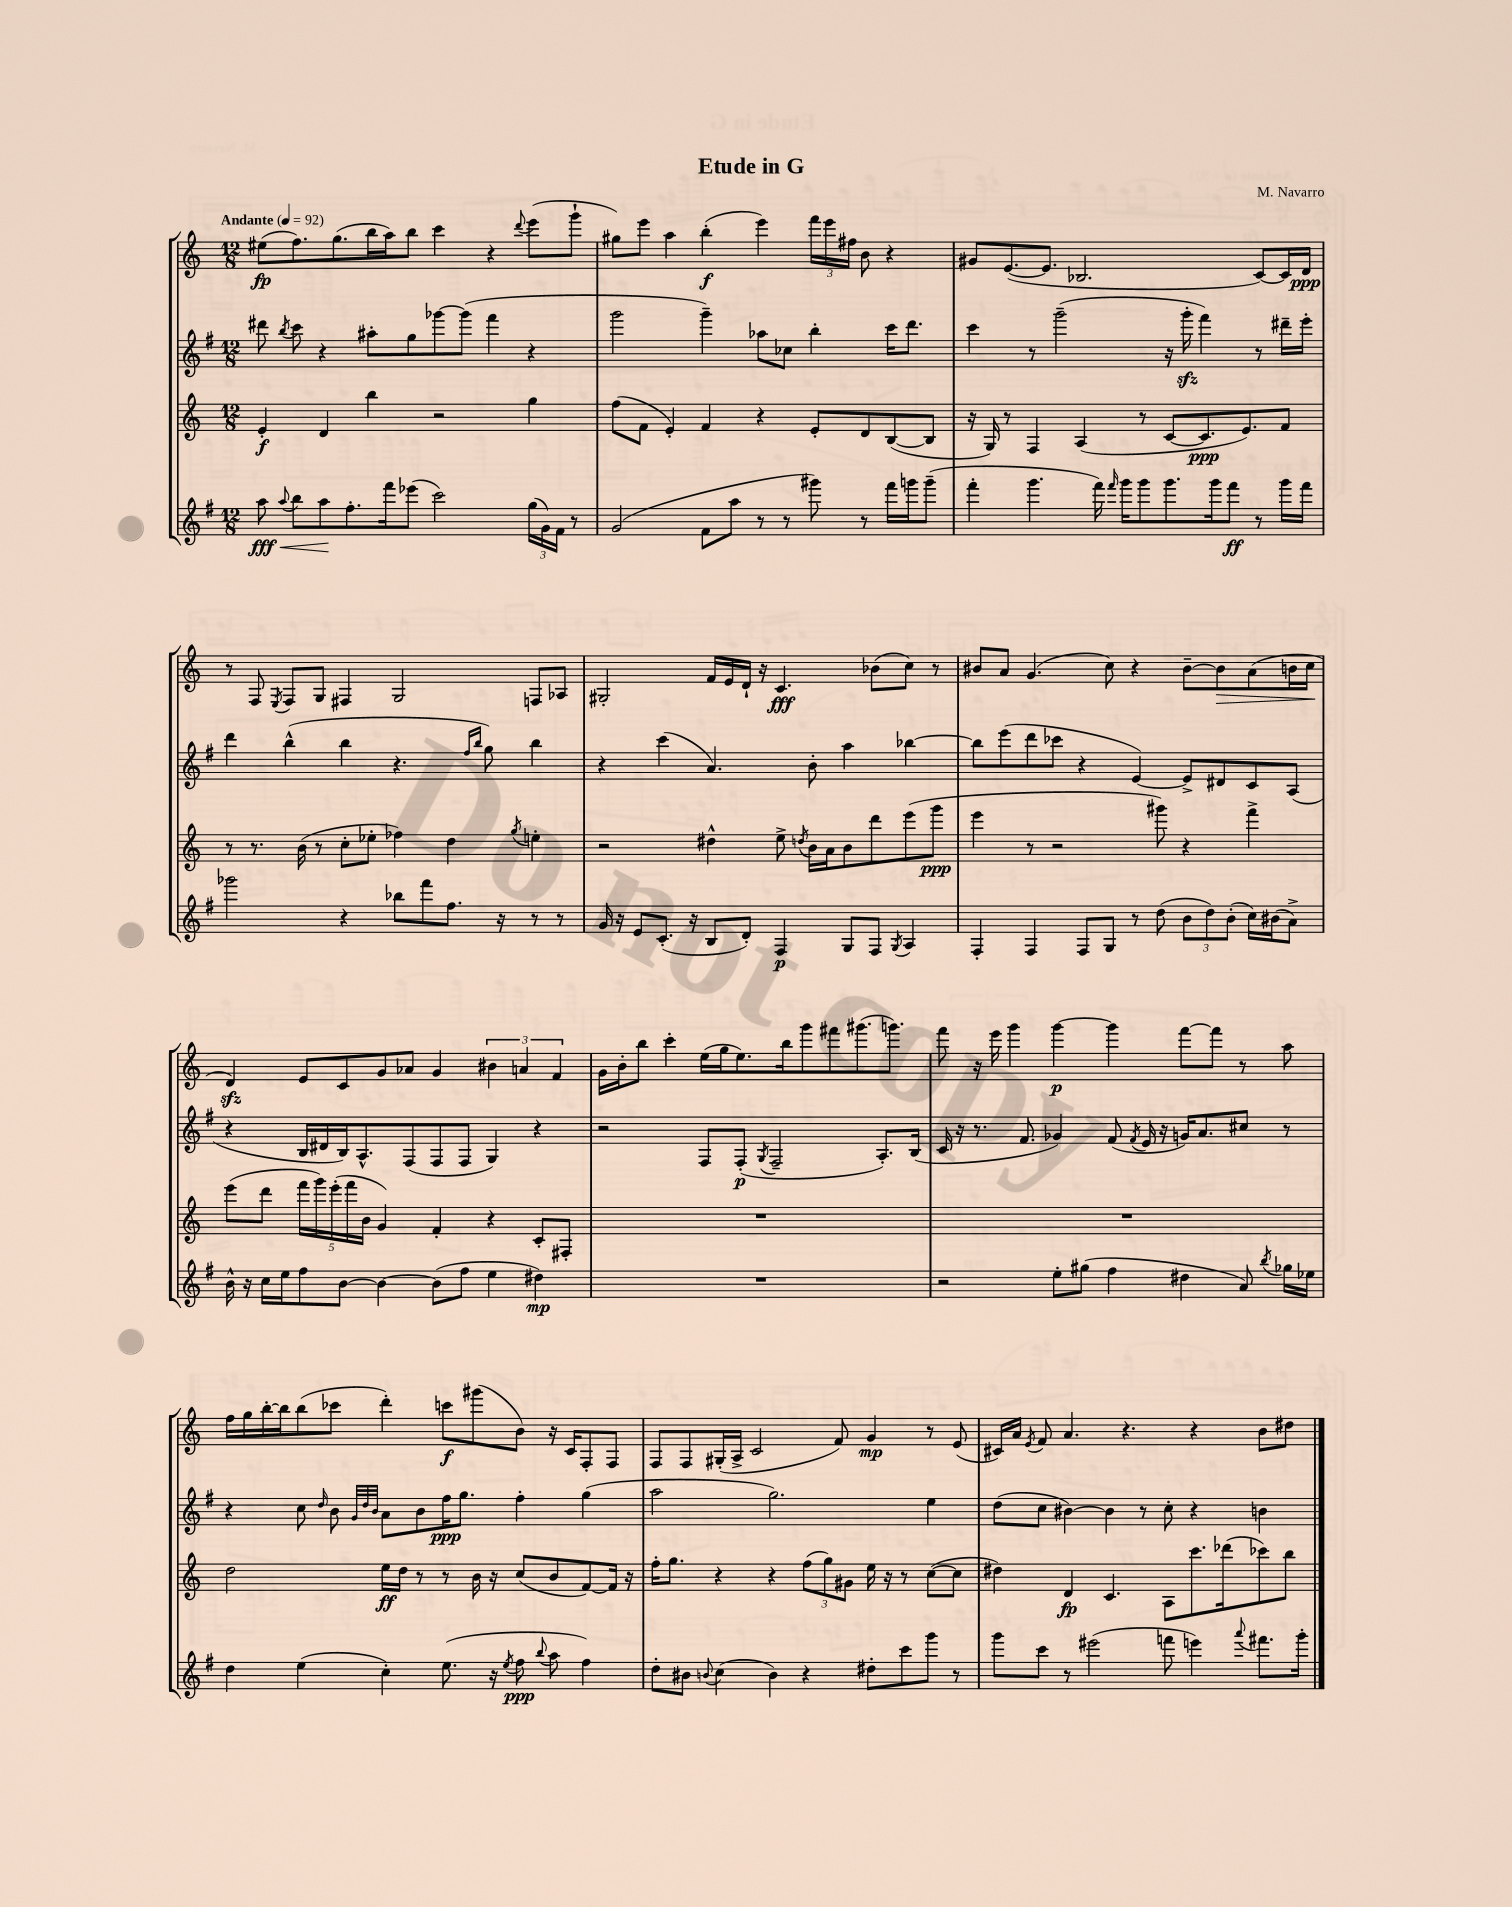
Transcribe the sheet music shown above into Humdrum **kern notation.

**kern	**kern	**kern	**kern
*staff4	*staff3	*staff2	*staff1
*clefG2	*clefG2	*clefG2	*clefG2
*k[f#]	*k[]	*k[f#]	*k[]
*M12/8	*M12/8	*M12/8	*M12/8
*MM92	*MM92	*MM92	*MM92
8aa	4e'	8ddd#	(8ee#
8qqaa	.	8qbb	.
8bb	.	8ccc	8.ff)
8aa	4d	4r	.
.	.	.	(8.gg
8.ff#'	.	.	.
.	4bb	8aa#'	16bb
16fff#	.	.	16aa)
(8eee-	.	8gg	8bb
2ccc)	2r	[8ggg-	4ccc
.	.	(8ggg-]	.
.	.	4fff#	4r
.	.	.	8qqddd
(24gg	4gg	4r	(8eee
24g)	.	.	.
24f#	.	.	.
8r	.	.	8ggg`
=	=	=	=
(2g	(8ff	2ggg	8gg#)
.	8f	.	8eee
.	4e')	.	4aa
8f#	4f	4ggg~)	(4bb'
8aa	.	.	.
8r	4r	8aa-	4eee)
8r	.	8cc-	.
8ggg#)	8e'	4bb'	24fff
.	.	.	24eee
.	.	.	24ff#
8r	8d	.	8b
16fff#	([8B	16ccc	4r
16ggg	.	8.ddd	.
(8ggg~	8B]	.	.
=	=	=	=
4fff#'	16r	4ccc	8g#
.	16G)	.	.
.	8r	.	([8.e
4.ggg	4F	8r	.
.	.	.	8.e]
.	.	(2ggg~	.
.	(4A	.	2.B-
16fff#)	.	.	.
16qqfff#	.	.	.
16ggg	.	.	.
8ggg	8r	.	.
8.ggg	[8c	16r	.
.	.	16ggg'	.
.	8.c]	4fff#)	.
16ggg	.	.	.
8fff#	.	.	.
.	8.e)	.	.
8r	.	8r	[8c)
16ggg	8f	16ddd#~	16c]
16fff#	.	16eee'	16d
=	=	=	=
2ggg-	8r	4ddd	8r
.	8.r	.	8F
.	.	.	8qE
.	.	(4bb^^	8F
.	(16b	.	.
.	8r	.	8G
4r	8cc'	4bb	4F#
.	8ee-'	.	.
8bb-	4ff-)	4.r	2G
8fff#	.	.	.
8.ff#	4dd	.	.
.	.	16qqff#	.
.	.	16qqbb	.
.	.	8gg)	.
16r	.	.	.
.	8qgg	.	.
8r	4ee'	4bb	8F
8r	.	.	8A-
=	=	=	=
16g	2r	4r	2G#'
16r	.	.	.
8e	.	.	.
(8.c'	.	(4ccc	.
16r	.	.	.
8B	4dd#^^	4.a)	16f
.	.	.	16e
8d')	.	.	16d`
.	.	.	16r
4F#	8ee^	.	4.c
.	8qdd	.	.
.	16b	8b'	.
.	16a	.	.
8G	8b	4aa	.
8F#	8ddd	.	(8b-
8qG	.	.	.
4A	(8eee	[4bb-	8cc)
.	8ggg	.	8r
=	=	=	=
4F#'	4eee	8bb-]	8b#
.	.	(8eee	8a
4F#	8r	8ddd	(4.g
.	2r	8ccc-	.
8F#	.	4r	.
8G	.	.	8cc)
8r	.	[4e)	4r
(8dd	8ggg#)	.	.
12b	4r	8e^]	[8b#~
12dd)	.	.	.
.	.	8d#	8b#]
(12b'	.	.	.
16cc)	4fff^	8c	(8a
(16b#	.	.	.
8a^)	.	(8A	16b
.	.	.	16cc
=	=	=	=
16b^^	(8eee	4r	4d)
16r	.	.	.
16cc	8ddd	.	.
16ee	.	.	.
8ff#	20fff	16B	8e
.	20ggg)	.	.
.	.	16d#	.
.	(20eee'	.	.
[8b	.	16B)	8c
.	20fff	.	.
.	.	8.A^^	.
.	20b	.	.
4b_	4g)	.	8g
.	.	(8F#	8a-
(8b]	4f'	8F#	4g
8ff#	.	8F#	.
4ee	4r	4G)	6b#
.	.	.	6a
4dd#)	8c'	4r	.
.	.	.	6f
.	8F#'	.	.
=	=	=	=
1.r	1.r	2r	16g
.	.	.	16b'
.	.	.	8bb
.	.	.	4ccc'
.	.	8F#	(16ee
.	.	.	16gg
.	.	(8F#'	8.ee)
.	.	8qG	.
.	.	2F#~	.
.	.	.	16bb
.	.	.	8ggg
.	.	.	8fff#
.	.	.	(8.ggg#
.	.	8.A')	.
.	.	.	8.ggg)
.	.	(16B	.
=	=	=	=
2r	1.r	16c	8fff
.	.	16r	.
.	.	8.r	16r
.	.	.	16eee
.	.	.	4ggg
.	.	8.f#	.
8ee'	.	4g-)	[4ggg
(8gg#	.	.	.
4ff#	.	(8f#	4ggg]
.	.	8qf#	.
.	.	16e	.
.	.	16r	.
4dd#	.	16g)	[8fff
.	.	8.a	.
.	.	.	8fff]
8a)	.	8cc#	8r
8qbb	.	.	.
16gg-	.	8r	8aa
16ee-	.	.	.
=	=	=	=
4dd	2dd	4r	16ff
.	.	.	16gg
.	.	.	[16bb'
.	.	.	16bb]
(4ee	.	8cc	(8bb
.	.	16qqdd	.
.	.	8b	8ccc-
.	.	32qqg	.
.	.	32qqdd	.
.	.	32qqb	.
4cc')	16ee	8a	4ddd')
.	16dd	.	.
.	8r	8b	.
(8.ee	8r	16ff#	8ccc
.	.	8.gg	.
.	16b	.	(8ggg#
16r	16r	.	.
8qee	.	.	.
8ff#	(8cc	4ff#'	8b)
8qqbb	.	.	.
8aa	8b	.	16r
.	.	.	16c
4ff#)	[8f)	(4gg	8F'
.	16f]	.	8F
.	16r	.	.
=	=	=	=
8dd'	16ff'	2aa	8F
.	8.gg	.	.
8b#	.	.	8F
8qqb	.	.	.
(4cc	4r	.	(16G#'
.	.	.	16A^
.	.	.	2c
4b)	4r	2.gg)	.
4r	(12ff	.	.
.	12gg)	.	.
.	.	.	8f)
.	12g#	.	.
8dd#'	16ee	.	4g
.	16r	.	.
8ccc	8r	.	.
8ggg	([8cc	4ee	8r
8r	8cc]	.	(8e
=	=	=	=
8ggg	4dd#)	(8dd	16c#)
.	.	.	16a
.	.	.	8qe
8ccc	.	8cc	8f
8r	4d	[4b#)	4.a
(2eee#	.	.	.
.	4.c	4b#]	.
.	.	.	4.r
.	.	8r	.
8fff	8A	8cc'	.
4eee)	8.ccc	4r	4r
.	(16ddd-	.	.
8qqaaa	.	.	.
8.fff#	8ccc-)	4b	8b
.	8bb	.	8dd#
16ggg'	.	.	.
==	==	==	==
*-	*-	*-	*-
